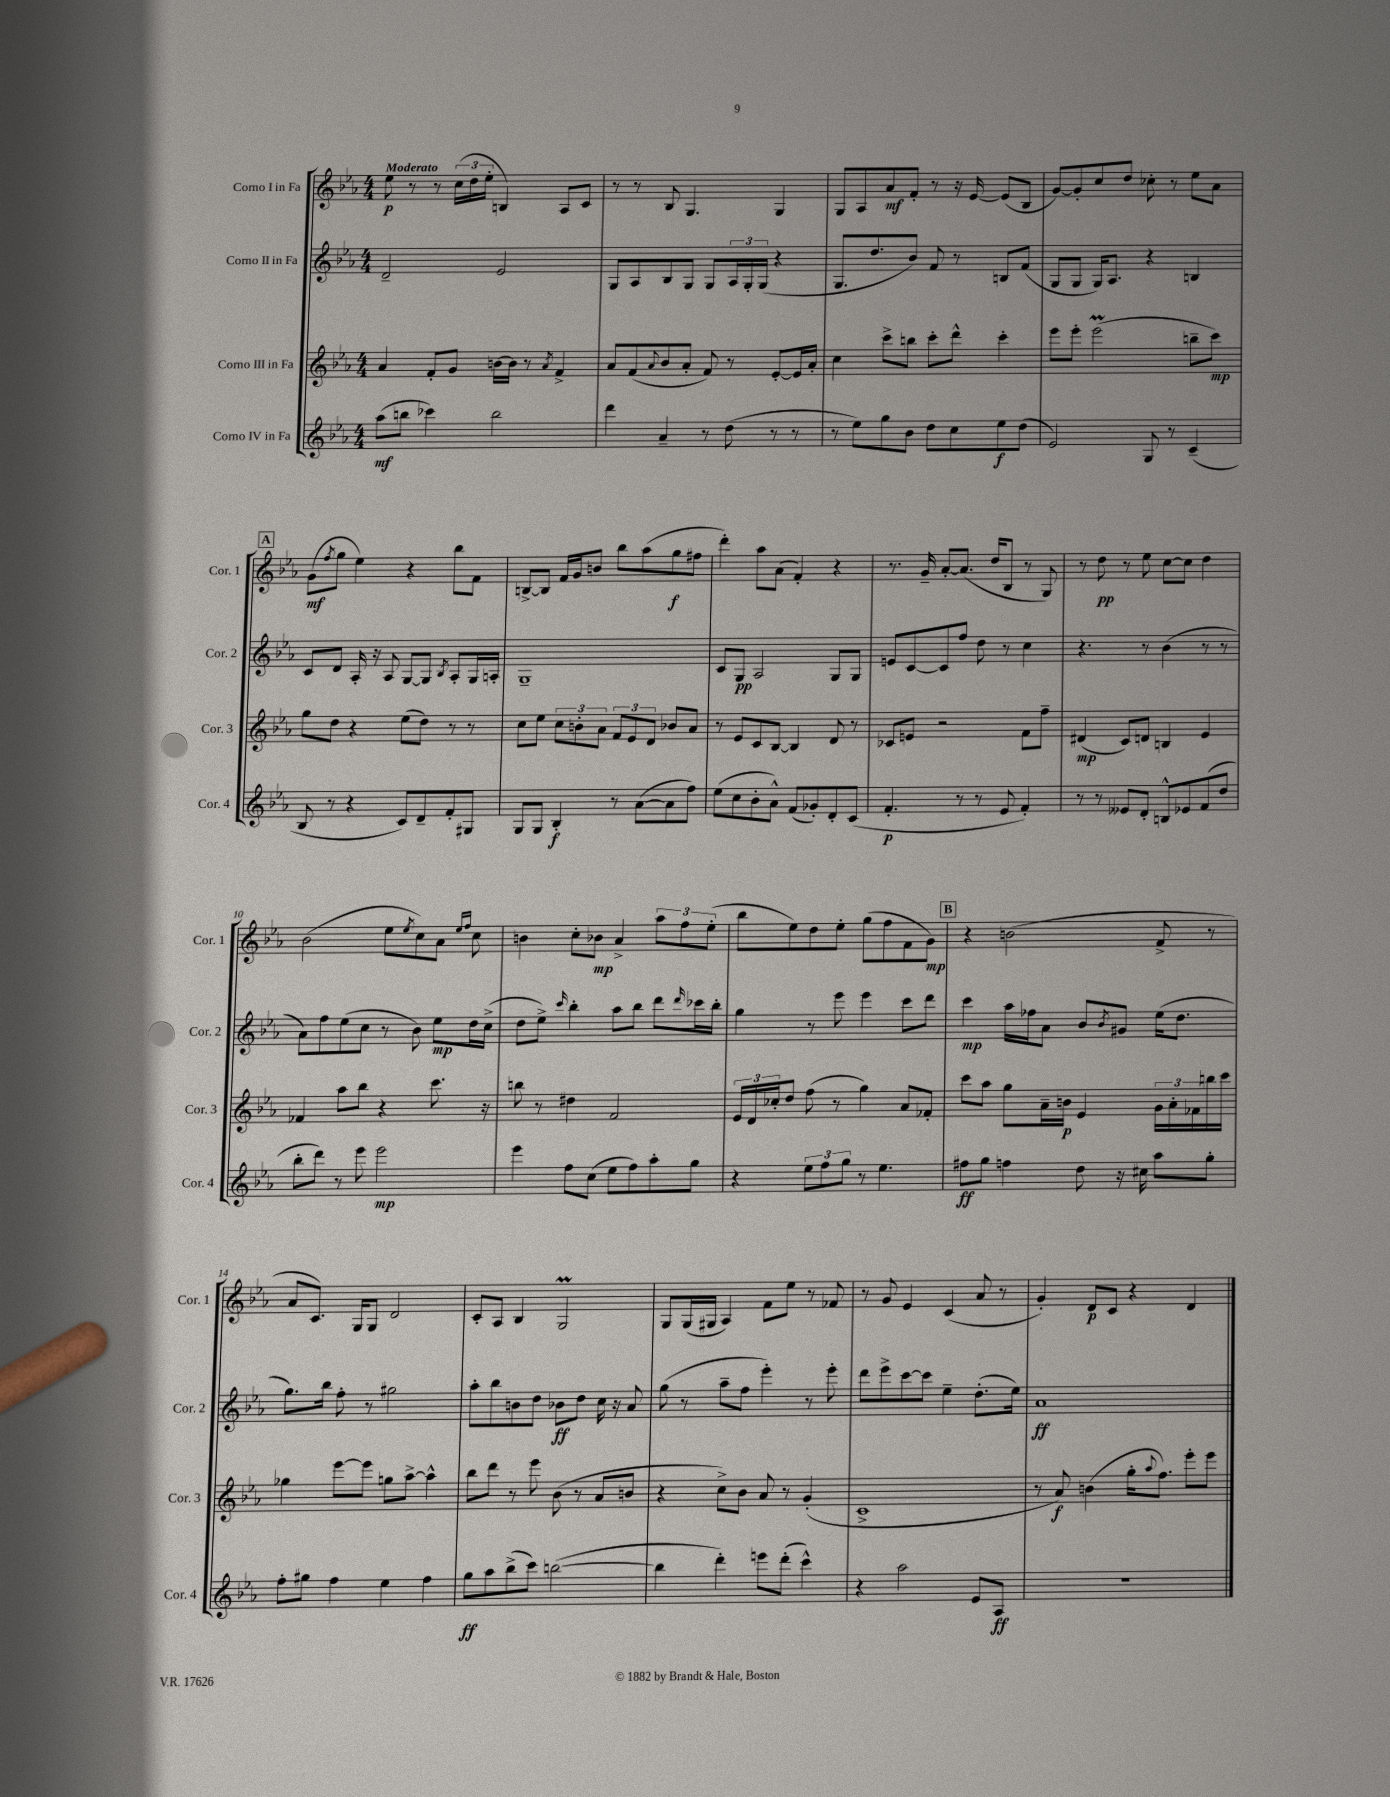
<<
\new StaffGroup <<
\new Staff = "s0" \with { instrumentName = "Corno I in Fa" shortInstrumentName = "Cor. 1" } {
    \clef treble \key ees \major \numericTimeSignature \time 4/4 \tempo "Moderato"
    ees''8\p r8 r8 \tuplet 3/2 { c''16( d''16 ees''16-. } b4) aes8 c'8 |
    r8 r8 bes8 g4. g4 |
    g8 aes8 aes'8\mf f'8-. r8 r16 ees'16~ ees'8( bes8 |
    g'8~) g'8-. c''8 d''8 ces''8-. r8 ees''8 aes'8 |
    \mark \markup { \box "A" } g'8\mf( \acciaccatura { f''8 } g''8 ees''4) r4 bes''8 f'8 |
    b8~-> b8 f'16 g'16 b'8 bes''8 aes''8( g''8\f fis''8 |
    d'''4-.) aes''8 aes'8( f'4-.) r4 |
    r8. g'16-- aes'8~-. aes'8.( d''16 bes8 r8 g8) |
    r8 d''8\pp r8 ees''8 c''8~ c''8 d''4 |
    bes'2( ees''8 \acciaccatura { ees''8 } c''8) aes'8 \grace { ees''16 f''16 } c''8 |
    b'4 c''8-. bes'8\mp aes'4-> \tuplet 3/2 { aes''8 f''8 ees''8-.( } |
    bes''8 ees''8) d''8 ees''8-. g''8( f''8 f'8 g'8\mp) |
    \mark \markup { \box "B" } r4 b'2( f'8-> r8 |
    aes'8 c'8.) g16 g8 d'2 |
    c'8-. aes8 bes4 g2\prall |
    g8 g16( gis16 aes4) f'8 ees''8 r8 fes'8 |
    r8 g'8 ees'4 c'4( aes'8 r8 |
    g'4-.) d'8\p c'8 r4 d'4 \bar "|." |
}
\new Staff = "s1" \with { instrumentName = "Corno II in Fa" shortInstrumentName = "Cor. 2" } {
    \clef treble \key ees \major \numericTimeSignature \time 4/4
    d'2-- ees'2 |
    g8 aes8 bes8 g8 g8 \tuplet 3/2 { aes16 g16-. g16( } r4 |
    g8. d''8. bes'8) f'8 r8 b8 f'8( |
    g8 g8 g16) aes8. r4 b4 |
    \mark \markup { \box "A" } c'8 d'8 aes16-. r16 aes8 g8~ g8 \acciaccatura { bes8 } aes8-. g16 a16-. |
    g1-- |
    c'8 g8\pp aes2 g8 g8 |
    e'8 c'8~ c'8 f''8 d''8 r8 c''4 |
    r4. r8 bes'4( r8 r8 |
    aes'8) f''8 ees''8( c''8 r8 bes'8) ees''8\mp d''16 c''16->( |
    d''8 ees''8->) \grace { c'''16 } bes''4-. aes''8 bes''8 d'''8 \grace { d'''16 } ces'''16 bes''16-. |
    g''4 r8 ees'''8 ees'''4 c'''8 d'''8 |
    \mark \markup { \box "B" } c'''4\mp aes''16 fes''16 aes'8 bes'8 \acciaccatura { bes'8 } gis'8 ees''16( d''8. |
    g''8.) bes''16 f''8-. r8 gis''2 |
    aes''8-. bes''8 b'8 d''8 bes'8\ff d''8 c''16 r16 aes'8 |
    g''8( r8 aes''8-- f''8 ees'''4-.) r8 ees'''8-. |
    d'''8 ees'''8-> c'''8~ c'''8 ees''4-- d''8.-.( ees''16) |
    aes'1\ff \bar "|." |
}
\new Staff = "s2" \with { instrumentName = "Corno III in Fa" shortInstrumentName = "Cor. 3" } {
    \clef treble \key ees \major \numericTimeSignature \time 4/4
    aes'4 f'8-. g'8 b'16~ b'16 r8 \acciaccatura { aes'8 } f'4-> |
    aes'8 f'8( \appoggiatura { aes'8 } bes'8 aes'8-. f'8) r8 ees'8~-. ees'16 aes'16-. |
    c''4 c'''8-> b''8 c'''8-. d'''8-^ c'''4-. |
    ees'''8 ees'''8-. ees'''2\prall( b''8-- c'''8\mp) |
    \mark \markup { \box "A" } g''8 d''8 r4 ees''8( d''8) r8 r8 |
    c''8 ees''8 \tuplet 3/2 { c''8 b'8-. aes'8 } \tuplet 3/2 { f'8 ees'8 d'8 } bes'8 aes'8 |
    r8 ees'8 c'8 bes8~ bes4 d'8 r8 |
    ces'8 e'8 r2 f'8 f''8-- |
    dis'4\mp( c'8) d'8 b4 ees'4 |
    fes'4 aes''8 bes''8 r4 c'''8. r16 |
    b''8 r8 dis''4 f'2 |
    \tuplet 3/2 { ees'16 d'16 ces''16-. } d''8 f''8( r8 g''4) aes'8 fes'8-. |
    \mark \markup { \box "B" } c'''8 aes''8 g''8 aes'16-- b'16\p ees'4 \tuplet 3/2 { g'16 aes'16-. fes'16 } b''16 c'''16 |
    ges''4 ees'''8~ ees'''8 g''8 aes''8~-> aes''4-^ |
    bes''8 d'''8 r8 ees'''8 bes'8( r8 aes'8 b'8 |
    r4 c''8->) bes'8 aes'8 r8 g'4-.( |
    c'1-> |
    r8 aes'8\f) b'4( g''16-. \appoggiatura { aes''8 } f''8.) ees'''8-. ees'''8 \bar "|." |
}
\new Staff = "s3" \with { instrumentName = "Corno IV in Fa" shortInstrumentName = "Cor. 4" } {
    \clef treble \key ees \major \numericTimeSignature \time 4/4
    aes''8\mf( b''8 ces'''4) b''2 |
    d'''4 aes'4-- r8 d''8( r8 r8 |
    r8 ees''8) g''8 bes'8 d''8 c''8 ees''8\f d''8( |
    ees'2) g8 r8 c'4--( |
    \mark \markup { \box "A" } bes8 r8 r4 c'8) d'8-- f'8-. gis8 |
    g8 g8 bes4-.\f r8 aes'8~( aes'8 f''8) |
    ees''8( c''8 bes'8-. aes'8-^) f'8( ges'8-.) d'8-. c'8( |
    f'4.-.\p r8 r8 ees'8 f'4-.) |
    r8 r8 eeses'8 d'8-. b8-^ ees'8 f'8( d''8 |
    bes''8-. d'''8) r8 ees'''8 ees'''2\mp |
    ees'''4 f''8 c''8( ees''8 f''8) aes''8-. g''8 |
    r4 \tuplet 3/2 { ees''8 f''8 g''8 } r8 ees''4. |
    \mark \markup { \box "B" } fis''8\ff g''8 f''4 d''8 r16 cis''16 aes''8 g''8-. |
    f''8-. gis''8 f''4 ees''4 f''4 |
    g''8\ff aes''8 bes''8->( c'''8) b''2~( |
    b''4 d'''4-.) e'''8 d'''8-.( c'''4-^) |
    r4 aes''2 ees'8 aes8\ff |
    R1 \bar "|." |
}
>>
>>
